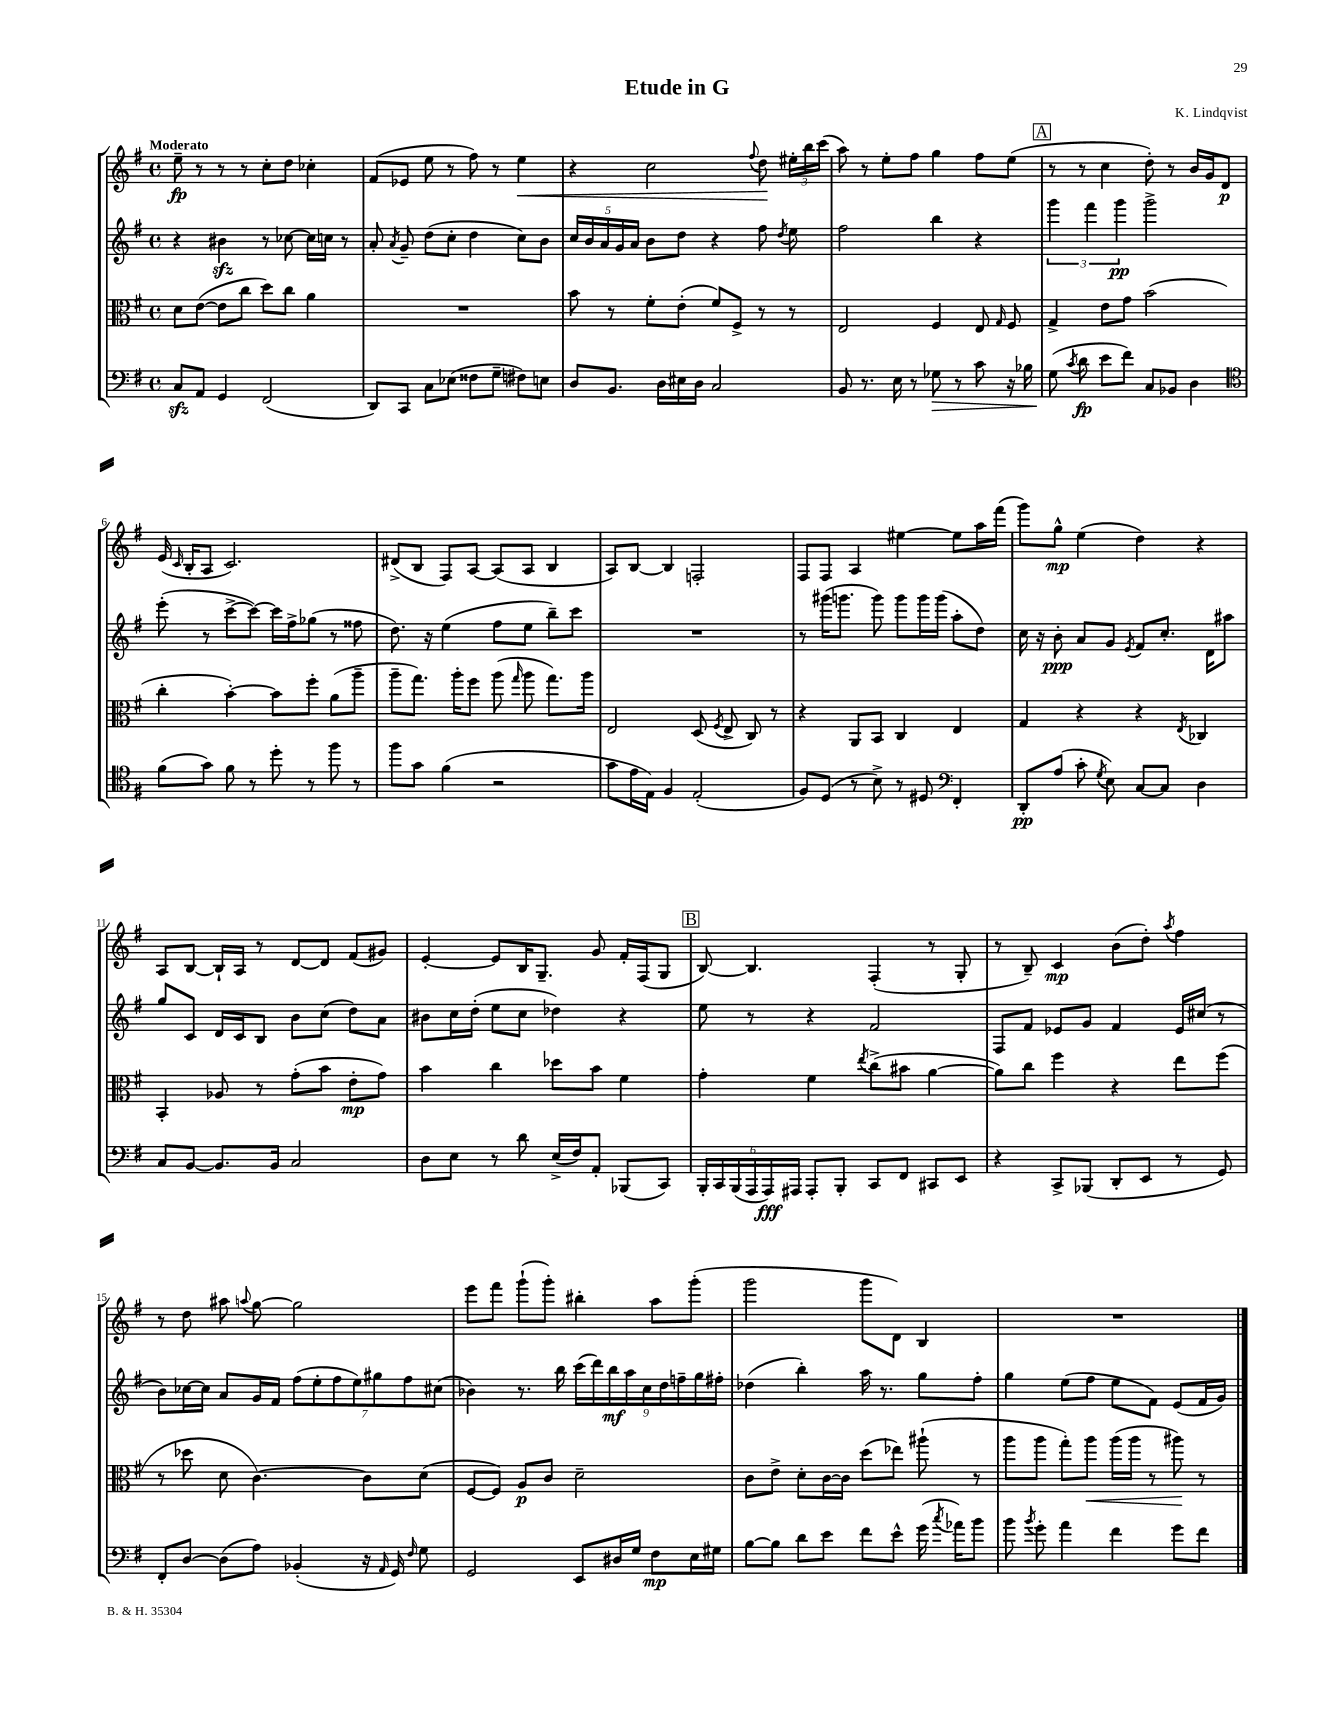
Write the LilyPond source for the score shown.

\header { title = "Etude in G" composer = "K. Lindqvist" }
<<
\new StaffGroup <<
\new Staff = "s0" {
    \clef treble \key g \major \defaultTimeSignature \time 4/4 \tempo "Moderato"
    \autoBeamOff e''8--\fp r8 r8 r8 c''8[-. d''8] ces''4-. |
    fis'8[( ees'8] e''8 r8 fis''8) r8 e''4\< |
    r4 c''2 \appoggiatura { fis''8 } d''8\! \tuplet 3/2 { eis''16[-. b''16 c'''16]( } |
    a''8) r8 e''8[-. fis''8] g''4 fis''8[ e''8]( |
    \mark \markup { \box "A" } r8 r8 c''4 d''8-.) r8 b'16[ g'16 d'8]\p |
    e'16( \grace { c'16 } b16[-. a8] c'2.) |
    dis'8[->( b8] fis8[) a8]~ a8[( a8] b4 |
    a8[) b8]~ b4 f2-. |
    fis8[ fis8] a4 eis''4~ eis''8[ a''16 fis'''16]( |
    g'''8[) g''8]-^\mp e''4( d''4) r4 |
    a8[ b8]~ b16[-! a16] r8 d'8[~ d'8] fis'8[( gis'8]) |
    e'4~-. e'8[ b16 g8.]-- g'8 fis'16[-. fis16( g8] |
    \mark \markup { \box "B" } b8~) b4. fis4-.( r8 g8-. |
    r8 b8--) c'4\mp b'8[( d''8]-.) \acciaccatura { a''8 } fis''4 |
    r8 d''8 ais''8 \appoggiatura { a''8 } g''8~ g''2 |
    e'''8[ fis'''8] g'''8[-!( g'''8]-.) bis''4-. a''8[ g'''8]-.( |
    g'''2 g'''8[ d'8]) b4 |
    R1 \bar "|." |
}
\new Staff = "s1" {
    \clef treble \key g \major \defaultTimeSignature \time 4/4
    \autoBeamOff r4 bis'4\sfz r8 ces''8~ ces''16[ c''16] r8 |
    a'8-. \acciaccatura { a'8 } g'8-- d''8[( c''8]-. d''4 c''8[) b'8] |
    \tuplet 5/4 { c''16[ b'16 a'16 g'16 a'16] } b'8[ d''8] r4 fis''8 \acciaccatura { d''8 } e''8 |
    fis''2 b''4 r4 |
    \mark \markup { \box "A" } \tuplet 3/2 { g'''4 fis'''4 g'''4\pp } g'''2-> |
    e'''8-.( r8 c'''8[~-> c'''8]~) c'''16[ fis''16-> ges''8]( r8 fisis''8 |
    d''8.) r16 e''4( fis''8[ e''8] b''8[--) c'''8] |
    R1 |
    r8 gis'''16[( g'''8.] g'''8) g'''8[ g'''16 g'''16]( a''8[-. d''8]) |
    c''16 r16 b'8-.\ppp a'8[ g'8] \acciaccatura { e'8 } fis'8[ c''8.]-. d'16[ ais''8] |
    g''8[ c'8] d'16[ c'16 b8] b'8[ c''8]( d''8[) a'8] |
    bis'8[ c''16 d''16]-.( e''8[ c''8] des''4) r4 |
    \mark \markup { \box "B" } e''8 r8 r4 fis'2 |
    fis8[ fis'8] ees'8[ g'8] fis'4 ees'16[ cis''16]( r8 |
    b'8[) ces''16~ ces''16] a'8[ g'16 fis'16] \tuplet 7/4 { fis''8[( e''8-. fis''8 e''8) gis''8 fis''8 cis''8]( } |
    bes'4) r8. b''16 \tuplet 9/8 { c'''16[( d'''16) b''16\mf a''16 c''16 d''16 f''16-- g''16 fis''16]-. } |
    des''4( b''4-.) a''16 r8. g''8[ fis''8]-. |
    g''4 e''8[( fis''8] e''8[ fis'8]) e'8[( fis'16 g'16]) \bar "|." |
}
\new Staff = "s2" {
    \clef alto \key g \major \defaultTimeSignature \time 4/4
    \autoBeamOff d'8[ e'8]~( e'8[ c''8] d''8[) c''8] a'4 |
    R1 |
    b'8 r8 fis'8[-. e'8]-.( fis'8[) fis8]-> r8 r8 |
    e2 fis4 e8 \grace { g16 } fis8 |
    \mark \markup { \box "A" } g4-> e'8[ g'8] b'2( |
    c''4-. b'4~-.) b'8[ fis''8]-. a'8[( a''8]-- |
    a''8[-- g''8.]) a''16[-. fis''8] a''8( \grace { g''16 } a''8 g''8.[) a''16] |
    e2 d8( \acciaccatura { fis8 } e8-> c8) r8 |
    r4 a,8[ b,8] c4 e4 |
    g4 r4 r4 \acciaccatura { e8 } ces4 |
    b,4-. aes8 r8 g'8[-.( b'8] e'8[-.\mp g'8]) |
    b'4 c''4 des''8[ b'8] fis'4 |
    \mark \markup { \box "B" } g'4-. fis'4 \acciaccatura { e''8 } c''8[->( bis'8] a'4~ |
    a'8[) c''8] fis''4 r4 e''8[ fis''8]( |
    r8 des''8 d'8 c'4.~) c'8[ d'8]( |
    fis8[~ fis8]) a8[\p c'8] d'2-- |
    c'8[ e'8]-> d'8[-. c'16~ c'16] d''8[( ees''8]) ais''8-!( r8 |
    a''8[ a''8] g''8[-.) a''8]\< a''16[( a''16] r8 ais''8\!) r8 \bar "|." |
}
\new Staff = "s3" {
    \clef bass \key g \major \defaultTimeSignature \time 4/4
    \autoBeamOff c8[\sfz a,8] g,4 fis,2( |
    d,8[) c,8] c8[ ees8]( fisis8[ g8]-- fis8[) e8] |
    d8[ b,8.] d16[ eis16 d16] c2 |
    b,8 r8. e16 r8 ges8\> r8 c'8 r16 bes16 |
    \mark \markup { \box "A" } g8\!( \acciaccatura { c'8 } d'8\fp e'8[ fis'8]) c8[ bes,8] d4 |
    \clef tenor fis'8[( g'8]) fis'8 r8 d''8-. r8 fis''8 r8 |
    fis''8[ g'8] fis'4( r2 |
    g'8[ e'16 e16]) fis4 e2-.( |
    fis8[) d8]( r8 b8->) r8 dis8 \clef bass fis,4-. |
    d,8[-.\pp a8]( c'8-. \acciaccatura { g8 } e8) c8[~ c8] d4 |
    c8[ b,8]~ b,8.[ b,16] c2 |
    d8[ e8] r8 d'8 e16[->( fis16) a,8]-. bes,,8[( c,8]) |
    \mark \markup { \box "B" } \tuplet 6/4 { b,,16[-. c,16 b,,16( a,,16 a,,16\fff) ais,,16] } ais,,8[-. b,,8]-. c,8[ fis,8] cis,8[ e,8] |
    r4 c,8[-> bes,,8]( d,8[-. e,8] r8 g,8) |
    fis,8[-. d8]~ d8[( a8]) bes,4-.( r16 \grace { a,16 } g,16) \grace { fis16 } g8 |
    g,2 e,8[ dis16 g16] fis8[\mp e16 gis16] |
    b8[~ b8] d'8[ e'8] fis'8[ e'8]-^ g'16( \acciaccatura { c''8 } aes'16[) b'8] |
    b'8 \acciaccatura { b'8 } g'8-. a'4 fis'4 g'8[ fis'8] \bar "|." |
}
>>
>>
